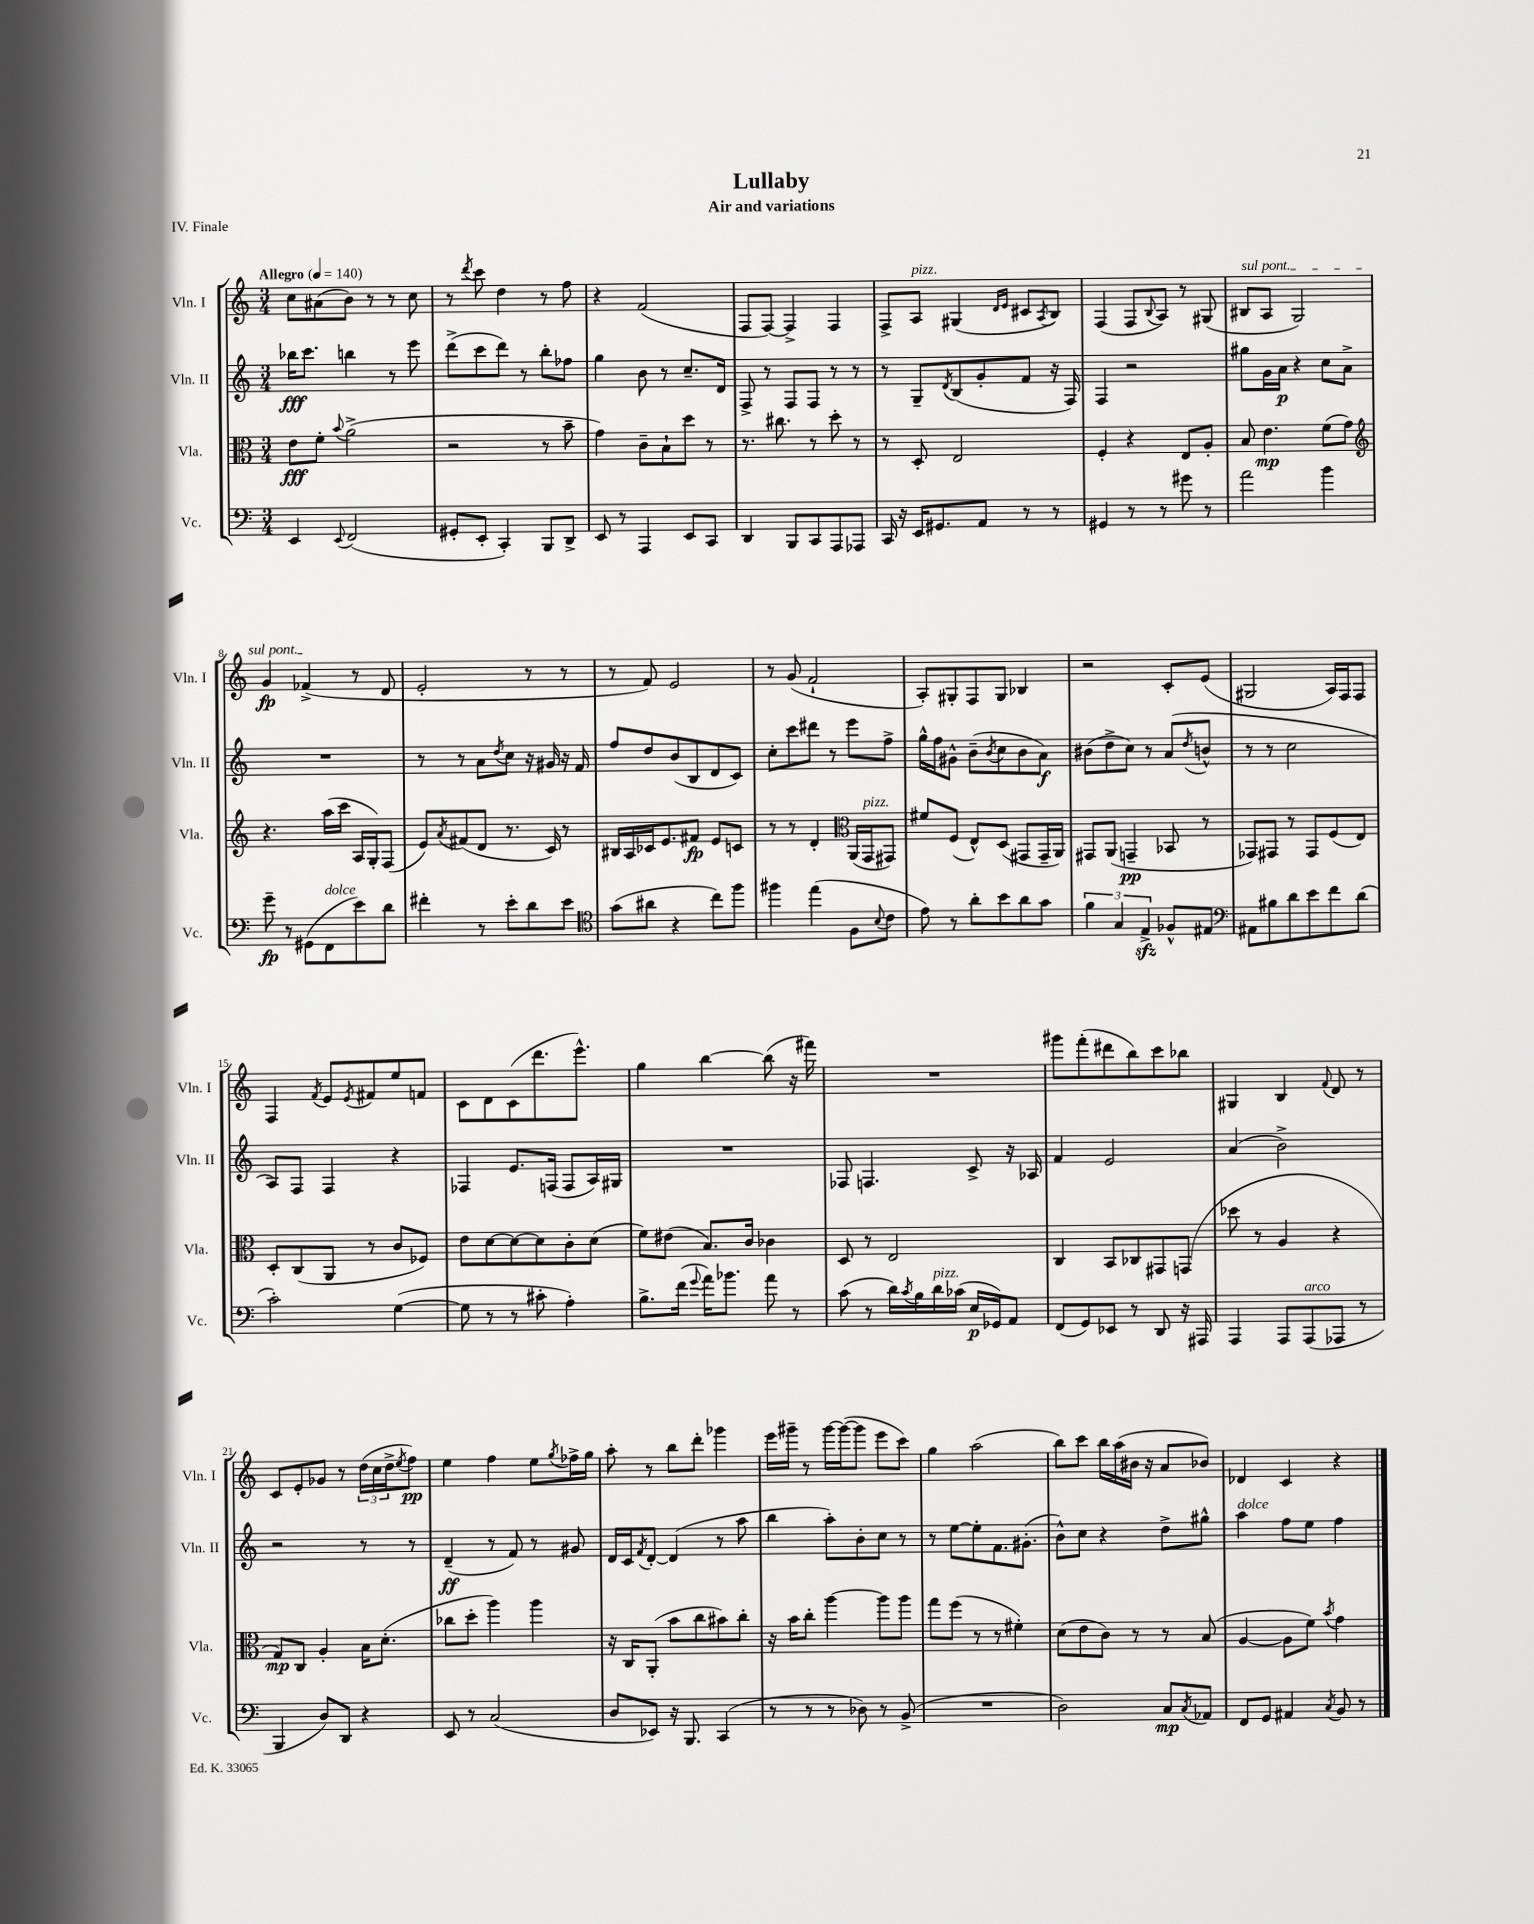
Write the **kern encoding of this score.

**kern	**kern	**kern	**kern
*staff4	*staff3	*staff2	*staff1
*clefF4	*clefC3	*clefG2	*clefG2
*k[]	*k[]	*k[]	*k[]
*M3/4	*M3/4	*M3/4	*M3/4
*MM140	*MM140	*MM140	*MM140
4EE	8e	16bb-	8cc
.	.	8.ccc	.
.	8f'	.	(8a#
8qqEE	8qqb	.	.
(2FF	(2a^	4bb	8b)
.	.	.	8r
.	.	8r	8r
.	.	8eee	8cc
=	=	=	=
8GG#'	2r	(8ddd^	8r
.	.	.	8qddd
8EE'	.	8ccc	8ccc
4CC')	.	8ddd)	4dd
.	.	8r	.
8BBB	8r	8bb'	8r
8DD^	8b~	8ff-	8ff
=	=	=	=
8EE	4g)	4gg	4r
8r	.	.	.
4AAA	8c~	8b	(2f
.	8B`	8r	.
8EE	8dd	8.cc~	.
8CC	8r	.	.
.	.	16d	.
=	=	=	=
4DD	8.r	8F^	8F
.	.	8r	[8F)
.	8.cc#	.	.
8BBB	.	8F	4F^]
8CC	8r	8F	.
8AAA	8dd'	8r	4F
8AAA-	8r	8r	.
=	=	=	=
16CC	8r	8r	8F^
16r	.	.	.
16EE	8D'	8G~	8A
8.GG#	.	.	.
.	.	8qd	.
.	2E	(8B	(4G#
8AA	.	8g'	.
.	.	.	16qqd
.	.	.	16qqe
8r	.	8f	8c#
.	.	.	8qA
8r	.	16r	8B)
.	.	16F)	.
=	=	=	=
4GG#	4F'	4F	(4F
8r	4r	2r	8F
.	.	.	8qqB
8r	.	.	8A)
8g#	8E	.	8r
8r	8A'	.	(8G#
=	=	=	=
2a	8B	8gg#	8B#
.	4.e	16g	8A
.	.	16a	.
.	.	4r	2G)
4b	(8f	8cc	.
.	8g)	8a^	.
=	=	=	=
*	*clefG2	*	*
8g~	4.r	2.r	4g
8r	.	.	.
(8GG#	.	.	(4f-^
8FF	(16aa	.	.
.	16ccc	.	.
8e)	16A	.	8r
.	16G')	.	.
8d	(8F	.	8d
=	=	=	=
4f#'	8e)	8r	2e'
.	8qa	.	.
.	(8f#	8r	.
8r	8d	8a	.
.	.	8qdd	.
8e'	8.r	8cc	.
8d	.	16r	8r
.	16c)	16g#	.
8e	8r	16r	8r
.	.	16f	.
=	=	=	=
*clefC4	*	*	*
(8g	16B#	8ff	8r
.	16A	.	.
8a#	16c-	8dd	8f)
.	8.e	.	.
4r	.	(8b	2e
.	8f#	8B	.
8cc)	8e	8d	.
8ff	8c	8c)	.
=	=	=	=
4ff#	8r	8cc'	8r
.	8r	8ccc	(8g
(4ee	4d'	8ddd#	2f`
.	.	8r	.
*	*clefC3	*	*
8F	(16AA	8eee	.
.	16GG	.	.
8qqB	.	.	.
8c	8GG#)	8ff^	.
=	=	=	=
8e)	8f#	16gg^^	8A')
.	.	16ff	.
8r	(8F	8g#^^	8G#'
8a'	8E^^)	(8b~	8F
.	.	8qb	.
8b	(8D	8cc	8G#
8a	8GG#	8b	4B-
8g	16GG#~	8a)	.
.	16AA)	.	.
=	=	=	=
6f	8GG#	(8b#	2r
.	(8AA	8dd^	.
6G	.	.	.
.	4GG~	8cc)	.
6E^	.	.	.
.	.	8r	.
8F-^^	8BB-	(8a	8c'
.	.	8qdd	.
8E#	8r	8b^^	(8e
=	=	=	=
*clefF4	*	*	*
8AA#	8GG-)	8r	2G#
8B#	8GG#	8r	.
8d	8r	2cc	.
8e	8GG#	.	.
8f	(8F	.	16A)
.	.	.	16F
(8d	8E)	.	8F
=	=	=	=
2c')	8D'	8A)	4F
.	(8C	8F	.
.	.	.	8qf
.	8AA	4F	8e
.	.	.	8qe
.	8r	.	8f#
([4G	8c	4r	8ee
.	8F-)	.	8f
=	=	=	=
8G]	8e	4F-	8c
8r	[8d	.	8d
8r	8d_	8.e	(8c
8c#'	8d]	.	8.ddd
.	.	(16F	.
4A')	8c'	8F	.
.	.	.	8.eee^^)
.	(8d	16A)	.
.	.	16G#	.
=	=	=	=
8.B^	8f)	2.r	4gg
.	(8e#	.	.
(16f	.	.	.
8qqg	.	.	.
16a)	8.B)	.	[4bb
8.b-	.	.	.
.	16c	.	.
8a	4c-	.	(8bb]
8r	.	.	16r
.	.	.	16fff#)
=	=	=	=
(8c	8D	8F-	2.r
8r	8r	4.F	.
16d)	2E	.	.
8qc	.	.	.
16B	.	.	.
16d	.	.	.
(16c-	.	.	.
16E	.	8c^	.
16GG-)	.	.	.
8AA	.	16r	.
.	.	16A-	.
=	=	=	=
(8FF	4C	4f	8ggg#
8GG)	.	.	(8fff'
8EE-	8BB	2e	8ddd#
8r	8C-	.	8bb)
8DD	8GG#	.	8ccc
16r	(8GG	.	8bb-
16AAA#	.	.	.
=	=	=	=
4AAA	8dd-	(4a	4G#
.	8r	.	.
8AAA	4A	2b^)	4B
(8AAA	.	.	.
.	.	.	8qqf
8AAA-	4r	.	8d
8r	.	.	8r
=	=	=	=
4BBB	8G)	2r	8c
.	8C	.	8e'
8D)	4A'	.	8g-
8DD	.	.	8r
4r	16B	8r	(24dd
.	.	.	24cc
.	(8.d'	.	.
.	.	.	24dd^
.	.	.	8qee
.	.	8r	8ff)
=	=	=	=
8EE	8cc-	(4d~	4ee
8r	8dd'	.	.
(2C	4aa)	8r	4ff
.	.	8f)	.
.	4aa	8r	8ee
.	.	.	8qgg
.	.	8g#	16ff-^
.	.	.	16gg
=	=	=	=
8D	16r	16d	8aa'
.	16C	16c	.
.	.	8qf	.
8EE-)	(8AA'	[8d'	8r
16r	8b	(4d]	8bb
8.BBB	.	.	.
.	8cc	.	8ddd'
(4CC	8b#)	8r	4ggg-
.	8cc'	8aa	.
=	=	=	=
8r	16r	4bb	16eee
.	16b	.	16ggg#~
8r	8cc'	.	8r
8r	[4aa	8aa')	[16ggg#
.	.	.	(16ggg#_
8D-)	.	8b'	8ggg#]
8r	8aa]	8cc	8eee
(8BB^	8aa	8r	8ccc)
=	=	=	=
2.r	8gg	8r	4gg
.	(8ff	[8ee	.
.	8r	8ee']	(2aa
.	8r	8.f	.
.	4f#')	.	.
.	.	(8.g#'	.
=	=	=	=
2D)	(8d	8b^^)	8bb)
.	8e	8cc	8ccc
.	8c)	4r	16bb
.	.	.	(16aa
.	8r	.	16b#
.	.	.	16r
8C	8r	8dd^	8a
8qC	.	.	.
8AA-	(8B	8gg#^^	8b-)
=	=	=	=
8FF	[4A	4aa	4d-
8GG	.	.	.
4AA#	8A]	8ff	4c
.	8f)	8ee	.
8qC	8qb	.	.
8BB	4g	4ff	4r
8r	.	.	.
==	==	==	==
*-	*-	*-	*-
